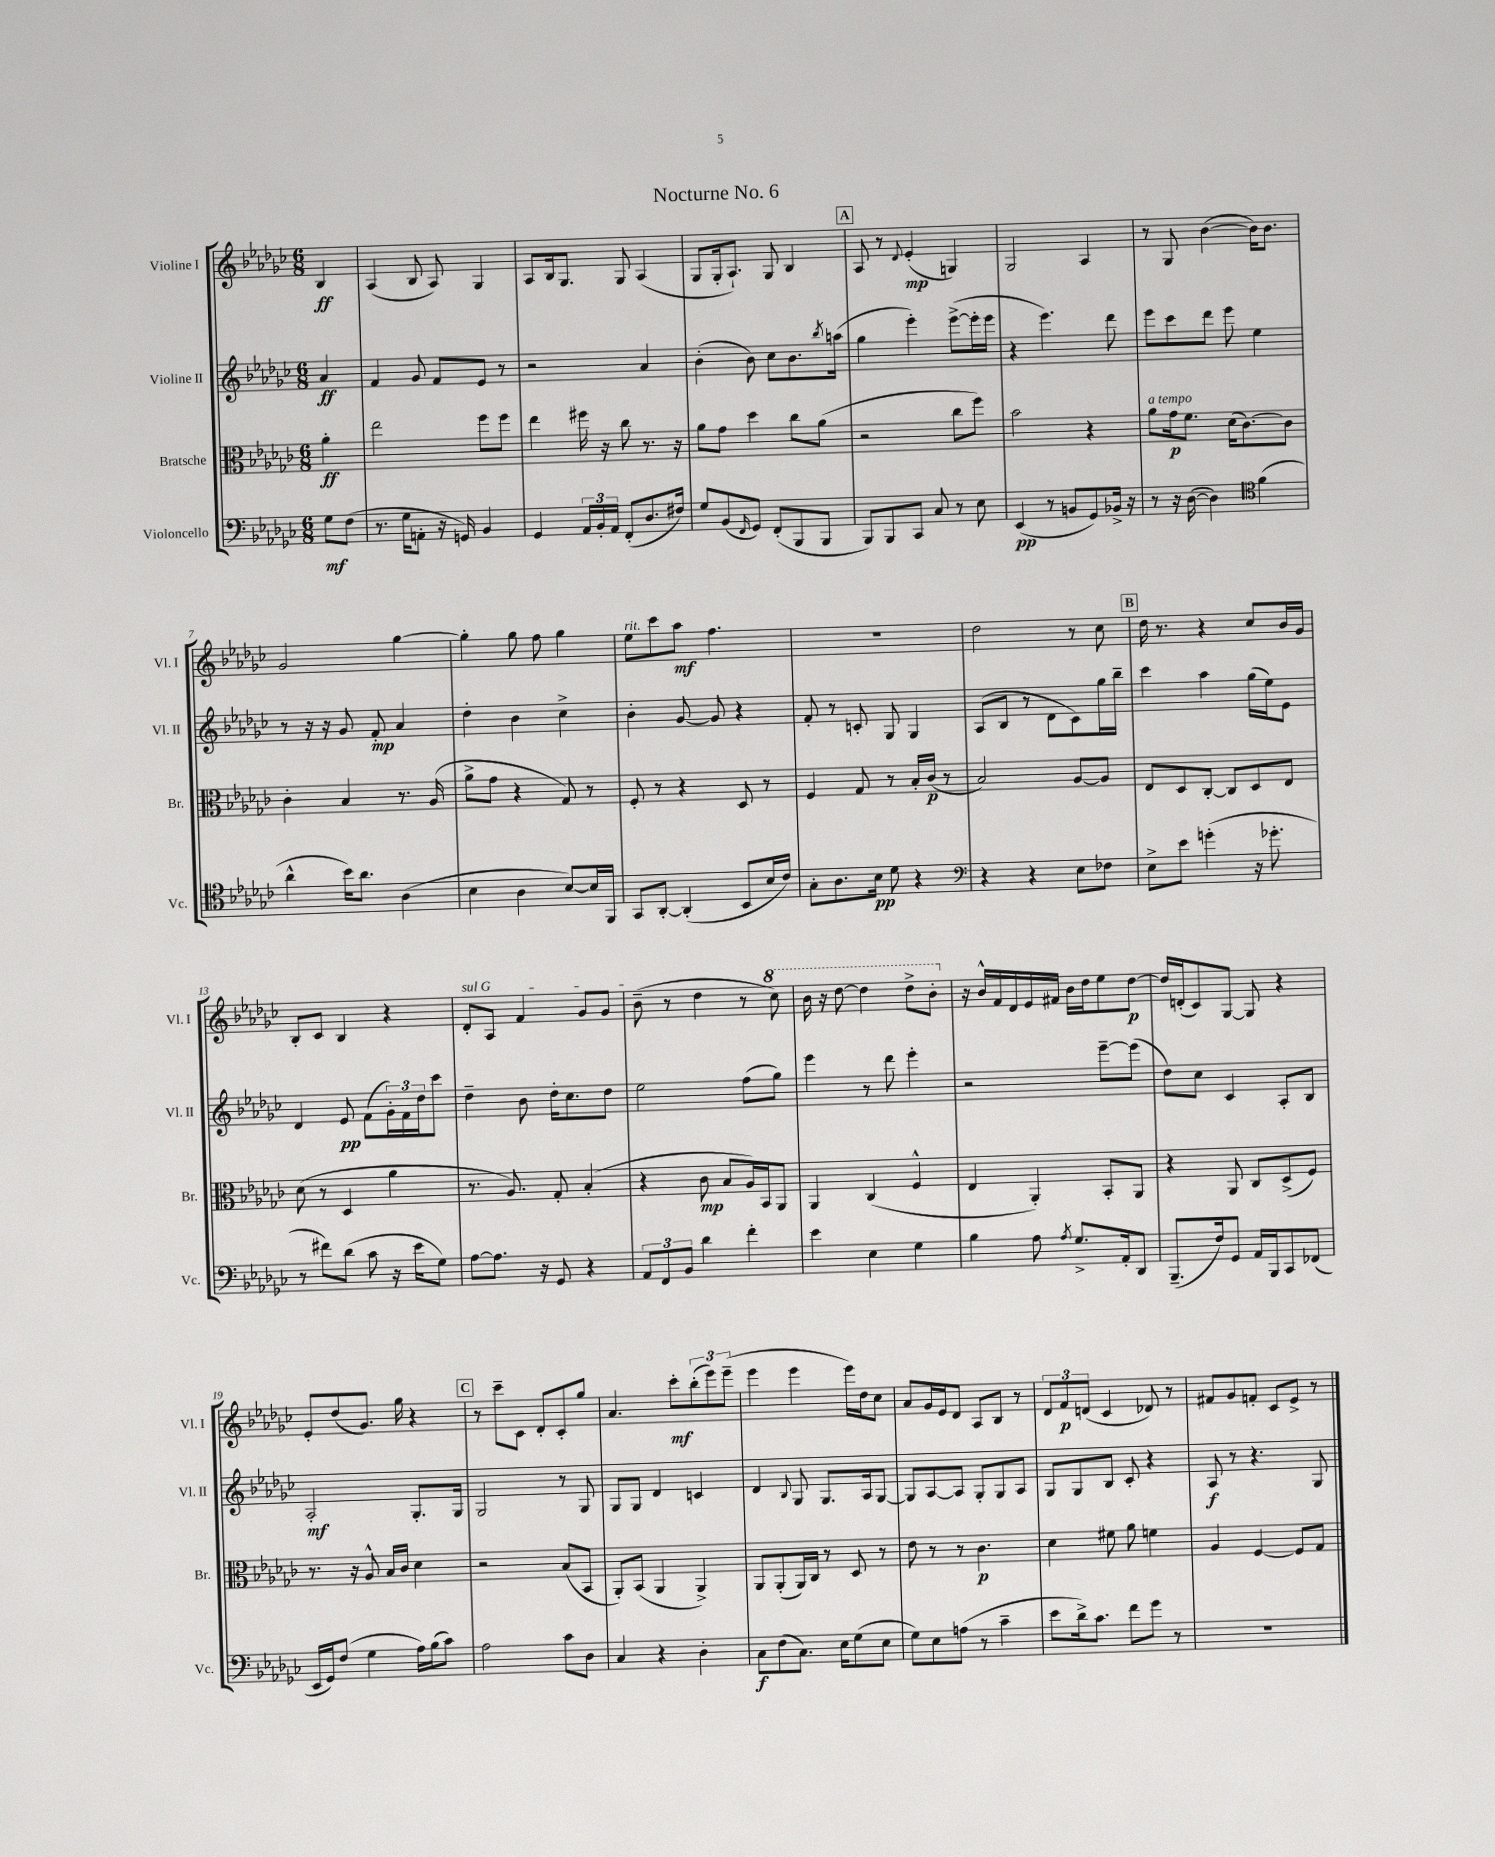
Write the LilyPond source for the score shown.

\header { title = "Nocturne No. 6" }
<<
\new StaffGroup <<
\new Staff = "s0" \with { instrumentName = "Violine I" shortInstrumentName = "Vl. I" } {
    \clef treble \key ges \major \numericTimeSignature \time 6/8 \partial 4
    bes4\ff |
    aes4( bes8 aes8) ges4 |
    aes8 bes16 ges8. ges8 aes4( |
    ges8 ges16-. aes8.-!) ges8 bes4 |
    \mark \markup { \box "A" } aes8 r8 \appoggiatura { des'8 } ees'4-.\mp( g4) |
    ges2 aes4 |
    r8 ges8 bes'4~( bes'16) bes'8. |
    ges'2 ges''4~ |
    ges''4-. ges''8 f''8 ges''4 |
    ees''8^\markup { \italic "rit." } ces'''8 aes''8\mf f''4. |
    R2. |
    des''2 r8 ces''8 |
    \mark \markup { \box "B" } des''16 r8. r4 ces''8 bes'16 ges'16 |
    bes8-. ces'8 bes4 r4 |
    \once \override TextSpanner.bound-details.left.text = \markup { \italic "sul G" } des'8-.\startTextSpan aes8 f'4 ges'8 ges'8 |
    bes'8--\stopTextSpan( r8 des''4 r8 \ottava #1 ces'''8) |
    bes''16 r16 des'''8~ des'''4 des'''8-> bes''8-. \ottava #0 |
    r16 bes'16-^ f'16 des'16 ees'16 fis'16 bes'16 des''16 ees''8 des''8~\p |
    des''16 d'16-.( ces'8) ges8~ ges8 r4 |
    ees'8-. des''8( ges'8.) ges''16 r4 |
    \mark \markup { \box "C" } r8 ces'''8-- ces'8 des'8-. ces'8-. ges''8 |
    aes'4. ces'''8-.\mf \tuplet 3/2 { bes''8-.( ees'''8) ees'''8--( } |
    ees'''4 ees'''4 ees'''16) des''16 ces''8 |
    aes'8 ges'16 ees'16 des'8 aes8 bes8 r8 |
    \tuplet 3/2 { des'8 f'8\p d'8( } ces'4 des'8) r8 |
    fis'8 ges'8 f'8-. ces'8 ees'8-> r8 \bar "|." |
}
\new Staff = "s1" \with { instrumentName = "Violine II" shortInstrumentName = "Vl. II" } {
    \clef treble \key ges \major \numericTimeSignature \time 6/8 \partial 4
    aes'4\ff |
    f'4 ges'8 f'8 ees'8 r8 |
    r2 aes'4 |
    bes'4-.( bes'8) ces''8 bes'8. \acciaccatura { bes''8 } a''16( |
    \mark \markup { \box "A" } ges''4 ees'''4-.) ees'''8~->( ees'''16-. ees'''16 |
    r4 ees'''4.) des'''8 |
    ees'''8 ces'''8 des'''8 ees'''8 ees''4 |
    r8 r16 r16 ges'8 f'8-.\mp aes'4 |
    des''4-. bes'4 ces''4-> |
    bes'4-. ges'8~ ges'8 r4 |
    f'8-. r8 c'8-. ges8 ges4 |
    aes8( bes8 r8 des'8 ces'8) ges''16 bes''16-- |
    \mark \markup { \box "B" } ces'''4 aes''4 ges''16( ees''16) ees'8 |
    des'4 ees'8\pp f'8( \tuplet 3/2 { ges'16-.) f'16 des''16 } ces'''8 |
    des''4-- bes'8 des''16-. ces''8. des''8 |
    ees''2 f''8( ges''8) |
    ees'''4 r8 des'''8 ees'''4-. |
    r2 ees'''8~-- ees'''8( |
    des''8) ces''8 ces'4 aes8-. bes8 |
    aes2-.\mf ges8.-. ges16 |
    \mark \markup { \box "C" } ges2 r8 ges8 |
    ges8 ges8 des'4 c'4 |
    des'4 \appoggiatura { bes8 } ges8 ges8. aes16 ges8~ |
    ges8 aes8~ aes8 ges8-. ges8 aes8 |
    ges8 ges8 bes8 ces'8-. r4 |
    aes8\f r8 r4. ges8 \bar "|." |
}
\new Staff = "s2" \with { instrumentName = "Bratsche" shortInstrumentName = "Br." } {
    \clef alto \key ges \major \numericTimeSignature \time 6/8 \partial 4
    aes'4-.\ff |
    ees''2 f''8 f''8 |
    ees''4 fis''16 r16 ces''8 r8. r16 |
    aes'8 ges'8 des''4 ces''8 aes'8( |
    \mark \markup { \box "A" } r2 ces''8 f''8) |
    bes'2 r4 |
    aes'8^\markup { \italic "a tempo" } ges'16\p f'8. des'16( ces'8.~) ces'8 |
    ces'4-. bes4 r8. aes16( |
    aes'8-> ges'8 r4 ges8) r8 |
    f8-. r8 r4 des8 r8 |
    f4 ges8 r8 bes16-. ces'16\p( r8 |
    bes2) aes8~ aes8 |
    \mark \markup { \box "B" } ees8 des8 ces8~-. ces8 des8 ees8 |
    des'8( r8 des4 aes'4 |
    r8. aes8.) ges8-. bes4-.( |
    r4 ces'8\mp bes8 aes16) bes,16 aes,8 |
    aes,4 ces4( f4-^ |
    ees4 aes,4-.) bes,8-. aes,8 |
    r4 aes,8 ces8 des8->( f8) |
    r8. r16 aes8-^ bes16 ces'16 des'4 |
    \mark \markup { \box "C" } r2 bes8( bes,8 |
    aes,8-.) bes,8( aes,4 aes,4->) |
    aes,8 aes,8-.( aes,16) ces16 r8 des8 r8 |
    ees'8 r8 r8 ces'4.\p |
    des'4 fis'8 aes'8 f'4 |
    aes4 f4~ f8 ges8 \bar "|." |
}
\new Staff = "s3" \with { instrumentName = "Violoncello" shortInstrumentName = "Vc." } {
    \clef bass \key ges \major \numericTimeSignature \time 6/8 \partial 4
    ges8\mf f8( |
    r8. ges16 a,8-. r16 g,16) bes,4 |
    ges,4 \tuplet 3/2 { aes,16 bes,16-. aes,16 } f,8-.( des8. fis16) |
    ges8 bes,8( \grace { f,16 } ges,8) f,8-.( bes,,8 bes,,8 |
    \mark \markup { \box "A" } bes,,8) bes,,8 ces,8 ces8 r8 ees8 |
    ees,4\pp( r8 b,8 ges,8) bes,16-> r16 |
    r8 r16 des16~( des4) \clef tenor f'4( |
    aes'4-^ bes'16) aes'8. aes4( |
    bes4 aes4 bes8~) bes16 f,16 |
    ges,8 aes,8~-. aes,4-.( bes,8 bes16 ces'16) |
    ges8-. aes8. bes16\pp des'8 r4 |
    \clef bass r4 r4 ees8 fes8 |
    \mark \markup { \box "B" } ees8-> ees'8 g'4-.( r16 ges'8.-. |
    r8 fis'8) des'8( ces'8 r16 ees'16 ges8) |
    aes8~ aes8. r16 ges,8 r4 |
    \tuplet 3/2 { aes,8 f,8 bes,8 } des'4 f'4-. |
    ees'4 ees4 ges4 |
    bes4 aes8 \acciaccatura { aes8 } ges8.-> aes,16-. des,8 |
    bes,,8.--( f16) ges,8 aes,16 bes,,16 ces,8 fes,8( |
    ees,16 ges,16) f8( ges4 aes16) bes16( ces'8) |
    \mark \markup { \box "C" } aes2 ces'8 des8 |
    ces4 r4 des4-. |
    ces8\f f8( ces8.) ees16 ges8( ees8 |
    ges8) ees8 a8( r8 ces'4-- |
    ees'8 des'16->) ces'8. f'8 ges'8 r8 |
    R2. \bar "|." |
}
>>
>>
